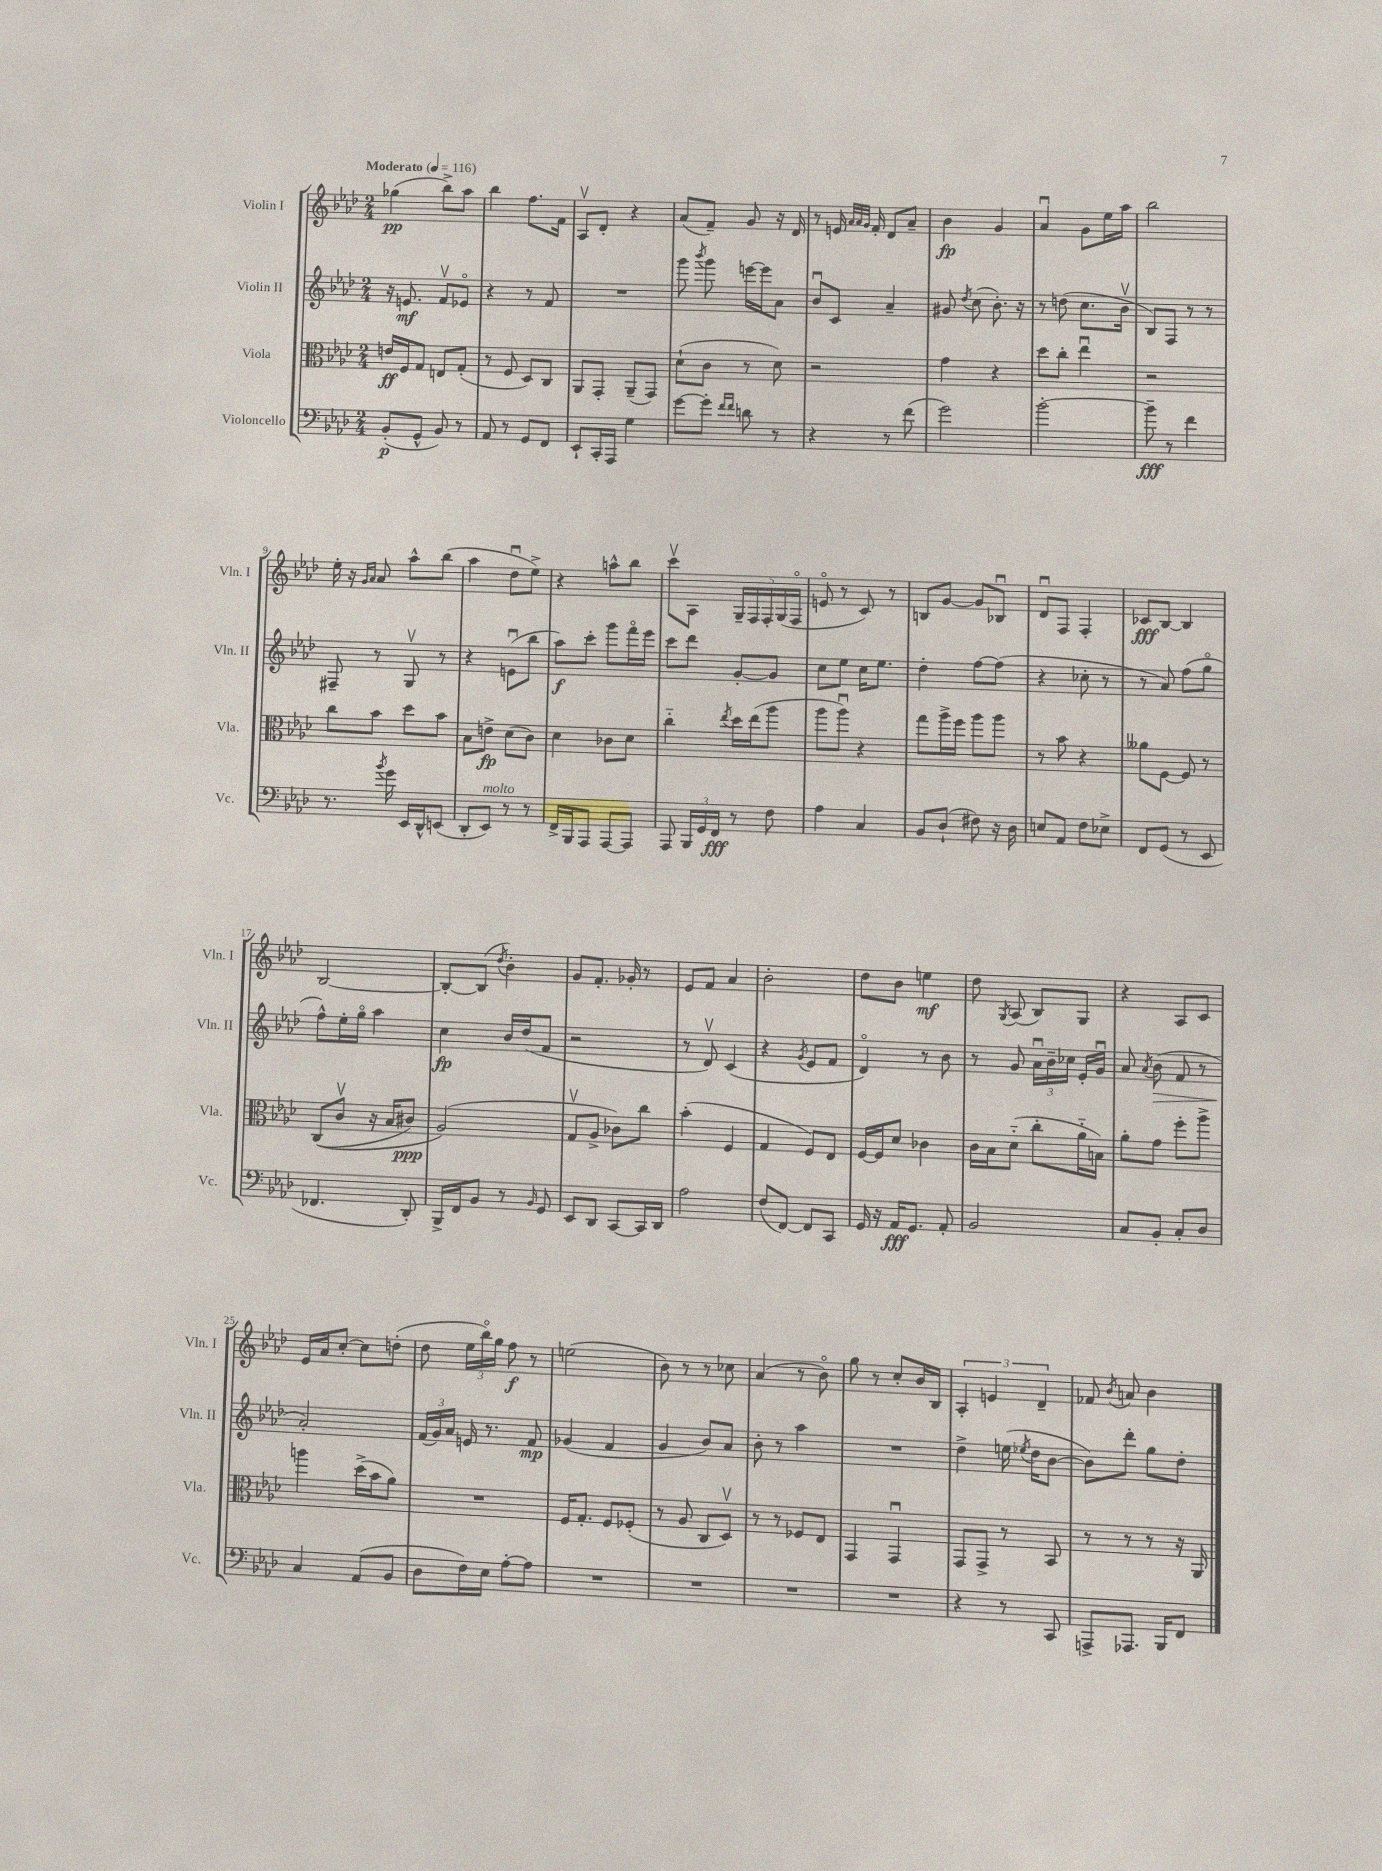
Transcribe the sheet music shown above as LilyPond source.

<<
\new StaffGroup <<
\new Staff = "s0" \with { instrumentName = "Violin I" shortInstrumentName = "Vln. I" } {
    \clef treble \key aes \major \numericTimeSignature \time 2/4 \tempo "Moderato" 4 = 116
    \autoBeamOff ges''4\pp( bes''8[->) aes''8] |
    bes''4 f''8.[ f'16] |
    aes8[\upbow des'8]-. r4 |
    aes'8[( f'8]--) g'8 r16 des'16 |
    r8 e'16 \grace { aes'32[ aes'32 g'32] } f'16-. des'8[ aes'8]-- |
    bes'4\fp g'4 |
    aes'4\downbow g'8[ ees''16 aes''16] |
    bes''2 |
    ees''16-. r16 \grace { g'16[ aes'16] } aes'8 aes''8[-^ bes''8]( |
    aes''4 des''8[\downbow ees''8]->) |
    r4 a''8[-^ bes''8] |
    c'''8[\upbow aes8] \tuplet 5/4 { g16[-- f16 f16-. g16( f16]\flageolet } |
    e'8\flageolet r8 c'8) r8 |
    b8[ g'8]~ g'8[ bes8]\downbow |
    des'8[\downbow f8] f4-. |
    ces'8[\fff bes8]~ bes4 |
    bes2~ |
    bes8[~-. bes8]( \acciaccatura { des''8 } bes'4-.) |
    g'8[ f'8.]-. ges'16-. r8 |
    ees'8[ f'8] aes'4 |
    bes'2-. |
    des''8[ bes'8] e''4\mf |
    des''8 \acciaccatura { g8 } aes8( bes8[) g8] |
    r4 aes8[ c'8] |
    ees'16[ aes'16 c''8]~-. c''8[ d''8]-.( |
    des''8 \tuplet 3/2 { ees''16[ bes''16\flageolet) g''16] } f''8\f r8 |
    e''2( |
    bes'8) r8 r8 ces''8 |
    aes'4( r8 bes'8\flageolet) |
    g''8 r8 c''8[-. bes'16 bes16] |
    \tuplet 3/2 { aes4-. e'4 des'4-- } |
    fes'8 \acciaccatura { bes'8 } a'8 bes'4 \bar "|." |
}
\new Staff = "s1" \with { instrumentName = "Violin II" shortInstrumentName = "Vln. II" } {
    \clef treble \key aes \major \numericTimeSignature \time 2/4
    \autoBeamOff r16 e'8.\mf f'8[\upbow ees'8]\flageolet |
    r4 r8 f'8 |
    R2 |
    g'''8 \acciaccatura { bes'''8 } g'''8 e'''16[~ e'''16 aes'8] |
    bes'8[\downbow c'8] aes'4-- |
    gis'8 \acciaccatura { des''8 } c''8( bes'8.-.) r16 |
    r8 d''8( c''8.[ bes'16]\upbow |
    bes8[) f8] r8 r8 |
    fis8-- r8 g8\upbow r8 |
    r4 e'8[\downbow( bes''8] |
    aes''8[\f) c'''8]-. g'''8[ f'''16\flageolet ees'''16] |
    c'''8[ des'''8] g'8[~-. g'8] |
    c''8[ ees''8] c''16[ ees''8.] |
    des''4-. f''8[~ f''8]( |
    r4 ces''8-. r8 |
    r8 aes'8) f''8[( g''8]\flageolet |
    f''8[-^) ees''16-. g''16]\flageolet aes''4 |
    c''4\fp bes'16[ des''16( f'8] |
    r2 |
    r8 des'8\upbow) c'4( |
    r4 \acciaccatura { g'8 } ees'8[ f'8] |
    des'4\flageolet) r8 bes'8 |
    r8 g'8 \tuplet 3/2 { aes'16[\downbow bes'16-- ces''16] } ees'16[-. g'16]\downbow |
    aes'8 \acciaccatura { aes'8 } bes'8\>( f'8 r8 |
    aes'2-.\!) |
    \tuplet 3/2 { f'16[( g'16) aes'16] } e'16 r8. f'8\mp |
    ges'4( f'4 |
    g'4 bes'8[) aes'8] |
    bes'8-. r8 aes''4 |
    R2 |
    des''4-> e''16( \acciaccatura { ees''8 } des''16[ bes'8]~ |
    bes'8[) des'''8]-. g''8[ des''8]-. \bar "|." |
}
\new Staff = "s2" \with { instrumentName = "Viola" shortInstrumentName = "Vla." } {
    \clef alto \key aes \major \numericTimeSignature \time 2/4
    \autoBeamOff e'16[\ff f16 g8] e8[ g8]-.( |
    r8 f8 des8[) c8] |
    aes,8[ g,8]-. aes,8[--( g,8]) |
    des'8[-!( c'8] r8 des'8) |
    r2 |
    g'4 r4 |
    des''8[ c''8]-. ees''4\downbow |
    r2 |
    c''8[ bes'8] des''8[ bes'8] |
    bes8[ e'8]->\fp des'8[( c'8]) |
    des'4 ces'8[ des'8] |
    c''4-_ \acciaccatura { ees''8 } des''16[ ees''16( aes''8] |
    aes''8[ aes''8]\downbow) r4 |
    g''8[ aes''16-> f''16] aes''8[ aes''8] |
    r8 bes'8 r4 |
    aeses'8[ f8]~ f8 r8 |
    c8[(\( c'8]\upbow r16 bes16[ cis'8]\ppp) |
    aes2(\) |
    g8[\upbow aes8]-> ces'8[) c''8] |
    bes'4-.( f4 |
    g4 f8[) ees8] |
    f16[~ f16 des'8] ces'4 |
    c'16[ bes16 des'8]-_( c''8[-. aes'16-_ b16]) |
    aes'8[-. g'8] f''8[-. aes''8]-> |
    a''4 des''16[->( bes'16 aes'8]) |
    R2 |
    f16[ g8.]-. f8[ fes8]-.( |
    r8 aes8 c8[ des8]\upbow) |
    r8 r8 fes8[ ees8] |
    g,4 g,4\downbow |
    g,8[ g,8]-> r8 bes,8 |
    r8 r8 r8 r16 aes,16 \bar "|." |
}
\new Staff = "s3" \with { instrumentName = "Violoncello" shortInstrumentName = "Vc." } {
    \clef bass \key aes \major \numericTimeSignature \time 2/4
    \autoBeamOff bes,8[-.\p( g,8]-^ bes,8) r8 |
    aes,8 r8 g,8[ f,8] |
    ees,8[-! c,16-. aes,,16] g4 |
    g'8[~ g'8]-. \grace { f'16[ f'16] } d'8 r8 |
    r4 r8 f'8( |
    g'2) |
    bes'2~-. |
    bes'8--\fff r8 f'4 |
    r8. \acciaccatura { bes'8 } g'16 ees,16[ des,16-^ e,8]( |
    des,8[-. ees,8]^\markup { \italic "molto" }) r8 r8 |
    f,16[-> bes,,16 aes,,8] aes,,8[~ aes,,8] |
    aes,,8 \tuplet 3/2 { bes,,16[ g,16 f,16]\fff } r8 f8 |
    aes4 c4 |
    bes,8[ des8]-!( fis8) r16 des16 |
    e8[ aes,8] f8[ ees8]-> |
    f,8[ g,8]( r8 ees,8 |
    fes,4. des,8-.) |
    bes,,16[-> f,16 bes,8] r8 \grace { bes,16 } g,8 |
    ees,8[ des,8] c,8[~ c,16 des,16] |
    aes2 |
    f8[( f,8]~) f,8[ c,8] |
    g,16 r16 aes,16[\fff g,8.] aes,8-. |
    bes,2 |
    c8[ bes,8]-. c8[-. des8] |
    c4 aes,8[( bes,8] |
    des8[ f16) ees16] aes8[~-. aes8] |
    R2 |
    R2 |
    R2 |
    R2 |
    r4 r8 c,8 |
    a,,8[-> aes,,8.] bes,,16[ f,8] \bar "|." |
}
>>
>>
